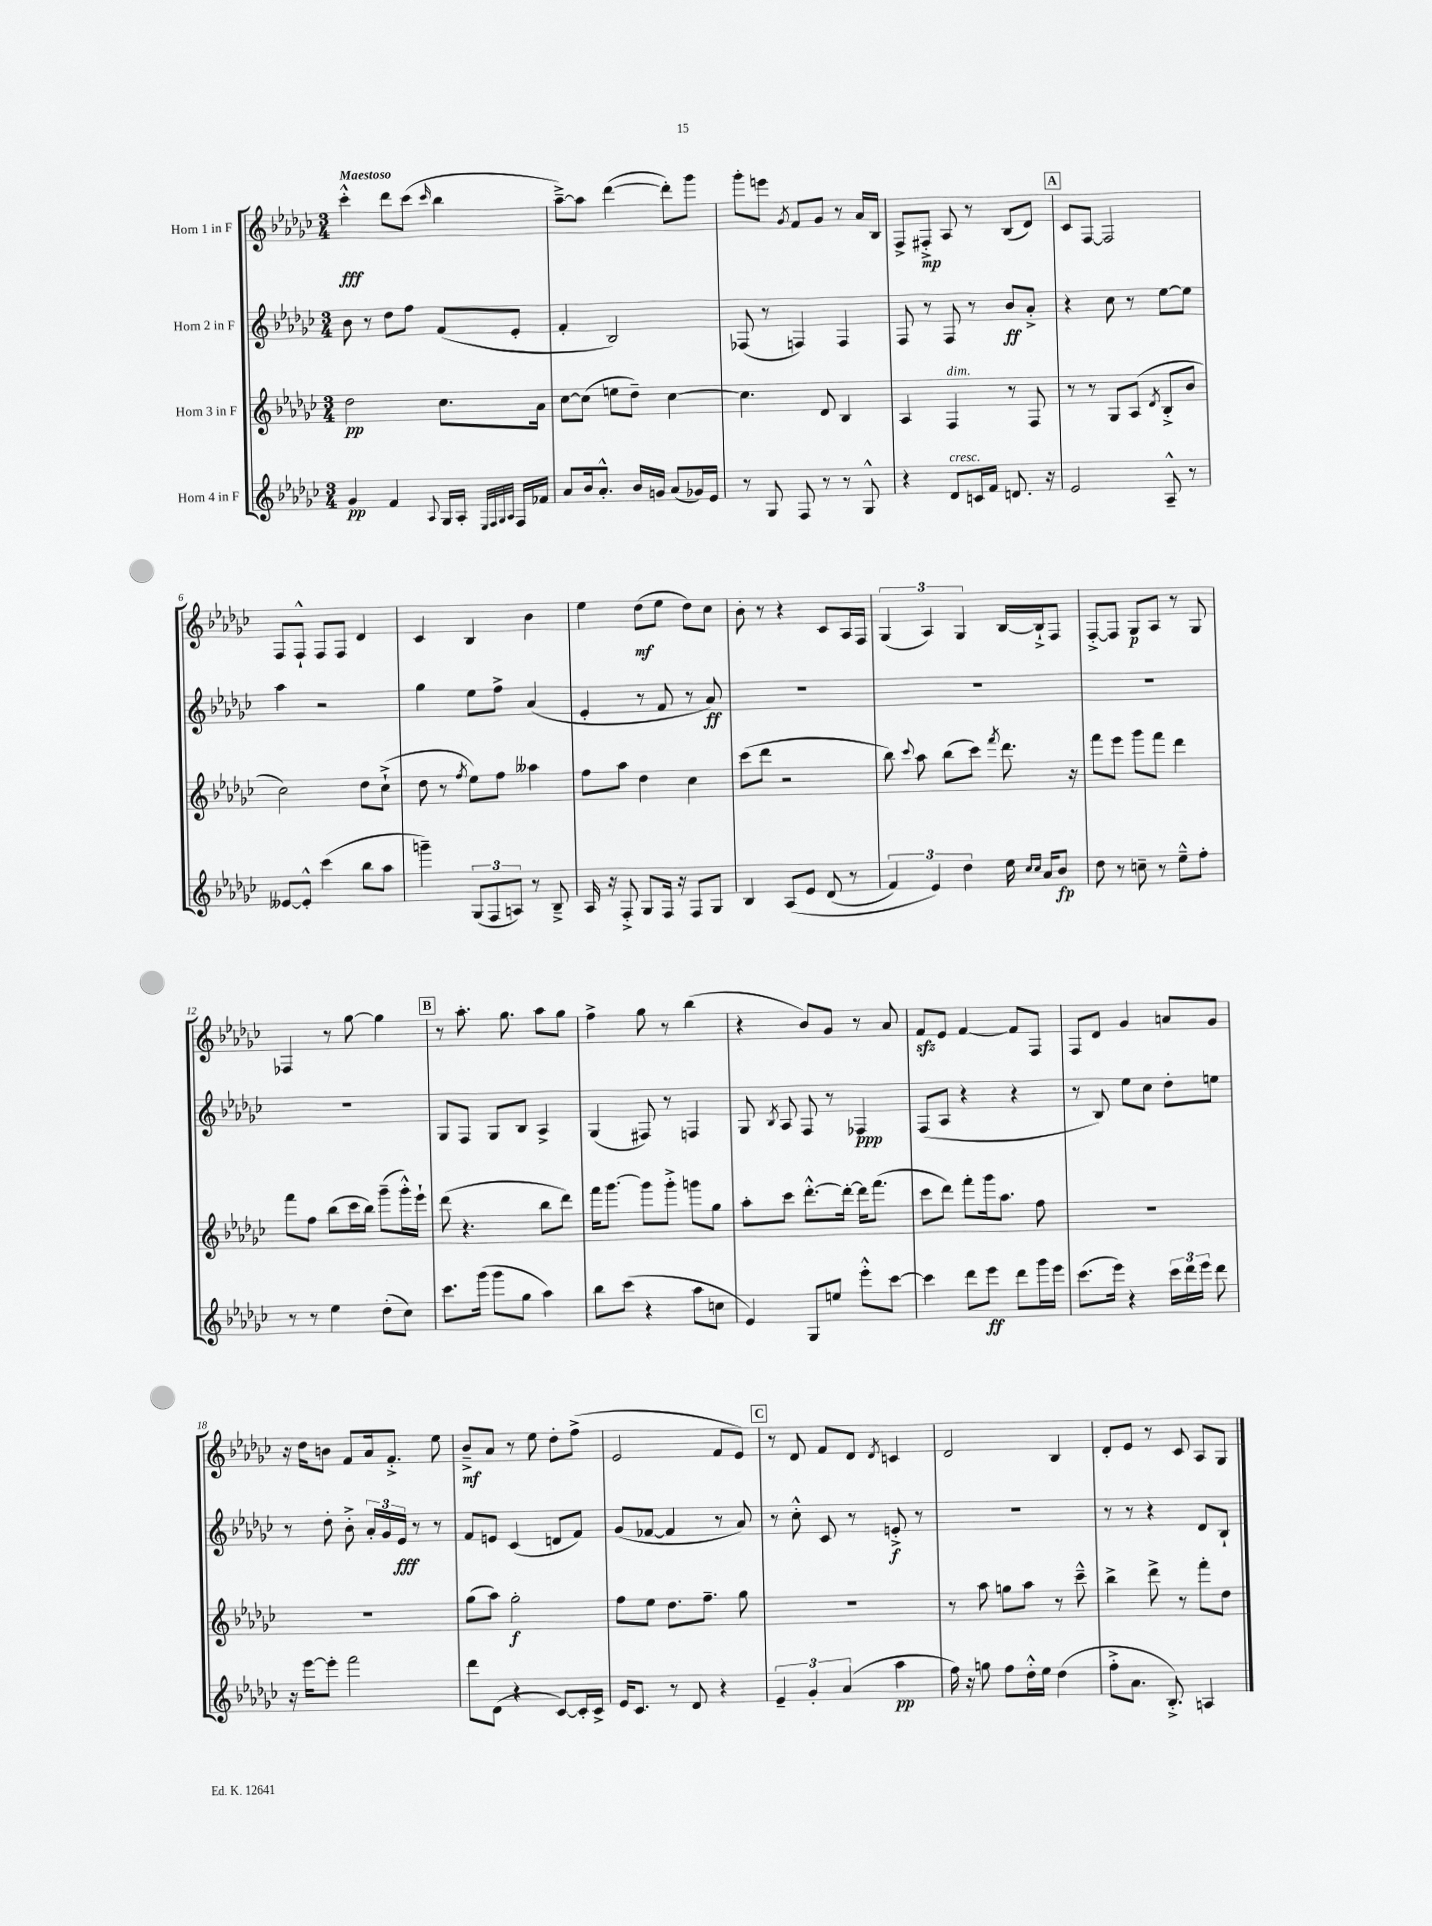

**kern	**kern	**kern	**kern
*staff4	*staff3	*staff2	*staff1
*clefG2	*clefG2	*clefG2	*clefG2
*k[b-e-a-d-g-c-]	*k[b-e-a-d-g-c-]	*k[b-e-a-d-g-c-]	*k[b-e-a-d-g-c-]
*M3/4	*M3/4	*M3/4	*M3/4
4g-	2dd-	8b-	4ccc-'^^
.	.	8r	.
4f	.	8dd-	8ddd-
.	.	8ff	(8ccc-
8qqA-	.	.	16qqccc-
16G-	8.cc-	(8f	4bb-
16A-'	.	.	.
32qqE-	.	.	.
32qqF	.	.	.
32qqG-	.	.	.
32qqA-	.	.	.
16F	.	8e-'	.
16f-	16a-	.	.
=	=	=	=
8a-	[8cc-	4f'	[8aa-~^)
16b-	(8cc-]	.	8aa-]
8.a-'^^	.	.	.
.	8ee	2B-)	([4ddd-
16b-	8dd-~)	.	.
16g	.	.	.
(8a-	[4cc-	.	8ddd-'])
16g-)	.	.	8ggg-
16e-	.	.	.
=	=	=	=
8r	4.cc-]	(8F-	8ggg-'
8G-	.	8r	8eee
.	.	.	8qg-
8F	.	4F)	8f
8r	8d-	.	8g-
8r	4B-	4F	8r
8G-^^	.	.	16a-
.	.	.	16B-
=	=	=	=
4r	4A-	8F	8F^
.	.	8r	8F#'^
8d-	4F	8F	8A-
16c	.	8r	8r
16f	.	.	.
8.d	8r	8b-	(8B-
.	8F	8a-'^	8d-)
16r	.	.	.
=	=	=	=
2e-	8r	4r	8c-
.	8r	.	[8F
.	8G-	8cc-	2F]
.	(8A-	8r	.
.	8qd-	.	.
8A-~^^	8B-'^	[8ee-	.
8r	8b-	8ee-]	.
=	=	=	=
[8e--	2cc-)	4aa-	8F
8e--'^^]	.	.	8F`^^
(4ccc-	.	2r	8F
.	.	.	8F
8bb-	8dd-	.	4d-
8aa-	(8cc-`^	.	.
=	=	=	=
4ggg~)	8dd-	4gg-	4c-
.	8r	.	.
.	8qff	.	.
(12G-	8ee-)	8ee-	4B-
12F	.	.	.
.	8ff	8ff^	.
12A)	.	.	.
8r	4aa--	(4a-	4b-
8B-~^	.	.	.
=	=	=	=
16A-	8ff	4e-'	4ee-
16r	.	.	.
8F'^	8aa-	.	.
8G-	4dd-	8r	(8dd-
16F	.	8f	8ee-
16r	.	.	.
8F	4cc-	8r	8dd-)
8G-	.	8a-)	8cc-
=	=	=	=
4B-	(8ccc-	2.r	8b-'
.	8ddd-	.	8r
&(8A-	2r	.	4r
8e-	.	.	.
(8d-	.	.	8c-
8r	.	.	16A-
.	.	.	16F
=	=	=	=
6f)	8bb-)	2.r	(6G-
.	8qqccc-	.	.
.	8aa-	.	.
6e-&)	.	.	6A-)
.	(8bb-	.	.
6dd-	.	.	6G-
.	8ccc-)	.	.
.	8qfff	.	.
16ee-	8.ddd-	.	[16B-
16qqcc-	.	.	.
16qqcc-	.	.	.
16a-	.	.	16B-`^]
8b-	.	.	8F
.	16r	.	.
=	=	=	=
8dd-	8fff	2.r	[8F'^
8r	8eee-	.	8F]
8cc~	8ggg-	.	8G-
8r	8fff	.	8A-
8ee-~^^	4ddd-	.	8r
8ff'	.	.	8G-
=	=	=	=
8r	8fff	2.r	4F-
8r	8ff	.	.
4ee-	(8bb-	.	8r
.	16ccc-	.	[8gg-
.	16bb-)	.	.
(8dd-'	(8ggg-~	.	4gg-]
8cc-)	16ggg-'^^)	.	.
.	16eee-`	.	.
=	=	=	=
8.ccc-	(8ddd-	8G-	8r
.	4.r	8F	8.aa-'
(16ggg-	.	.	.
8ggg-	.	8G-	.
.	.	.	8.gg-
8gg-	.	8B-	.
4aa-)	8bb-	4A-^	8aa-
.	8ddd-)	.	8gg-
=	=	=	=
8bb-	16fff	(4G-	4ff^
.	[8.ggg-	.	.
(8ccc-	.	.	.
4r	8ggg-]	8F#)	8gg-
.	8ggg-'^	8r	8r
8aa-	8ggg	4F	(4bb-
8cc	8gg-	.	.
=	=	=	=
4e-)	8aa-'	8G-	4r
.	.	8qB-	.
.	8ccc-	8A-	.
8G-	[8.ddd-'^^	8F	8b-)
8ee	.	8r	8g-
.	16ddd-'_	.	.
8eee-'^^	16ddd-]	4F-	8r
.	(8.fff	.	.
[8ccc-	.	.	8a-
=	=	=	=
4ccc-]	8ccc-	(8F	8f
.	8ddd-)	8A-	8e-
8ddd-	8fff'	4r	[4f
8eee-	16ggg-	.	.
.	8.aa-	.	.
8ddd-	.	4r	8f]
16ggg-	8ff	.	8F
16eee-	.	.	.
=	=	=	=
(8.ccc-	2.r	8r	8F
.	.	8B-)	8d-
16eee-)	.	.	.
4r	.	8ee-	4g-
.	.	8cc-	.
24ccc-	.	8dd-'	8a
24ddd-	.	.	.
24eee-	.	.	.
8ddd-	.	8ee	8g-
=	=	=	=
16r	2.r	8r	16r
[16eee-	.	.	16dd-
8eee-']	.	8dd-'	8b
2fff	.	8b-'^	8f
.	.	24a-'	16a-
.	.	24g-	.
.	.	.	8.f'^
.	.	24e-	.
.	.	8r	.
.	.	8r	8ee-
=	=	=	=
8ddd-	(8gg-	8f	8b-~^
(8d-	8aa-)	8e	8a-
4r	2gg-'	(4c-	8r
.	.	.	8ee-
[8c-)	.	8d	8dd-'
16c-']	.	8f)	(8ff^
16c-^	.	.	.
=	=	=	=
16e-	8ff	(8g-	2e-
8.c-	.	.	.
.	8ee-	[8f-	.
8r	8.dd-	4f-]	.
8d-	.	.	.
.	8.ff~	.	.
4r	.	8r	8f
.	8gg-	8a-)	8e-)
=	=	=	=
6e-~	2.r	8r	8r
.	.	8cc-'^^	8d-
6g-'	.	.	.
.	.	8c-	8f
(6a-	.	.	.
.	.	8r	8d-
.	.	.	8qd-
4aa-	.	8e'^	4c
.	.	8r	.
=	=	=	=
16ff)	8r	2.r	2d-
16r	.	.	.
8gg	8aa-	.	.
8ff	8gg	.	.
16dd-'^^	8aa-	.	.
16ee-	.	.	.
(4dd-	8r	.	4B-
.	8ccc-~^^	.	.
=	=	=	=
8ff'^	4bb-^	8r	8d-'
8.a-	.	8r	8e-
.	8ddd-^	4r	8r
8.B-'^)	.	.	.
.	8r	.	8c-
4A	8fff'	8d-	8A-
.	8dd-	8B-`	8G-
==	==	==	==
*-	*-	*-	*-
